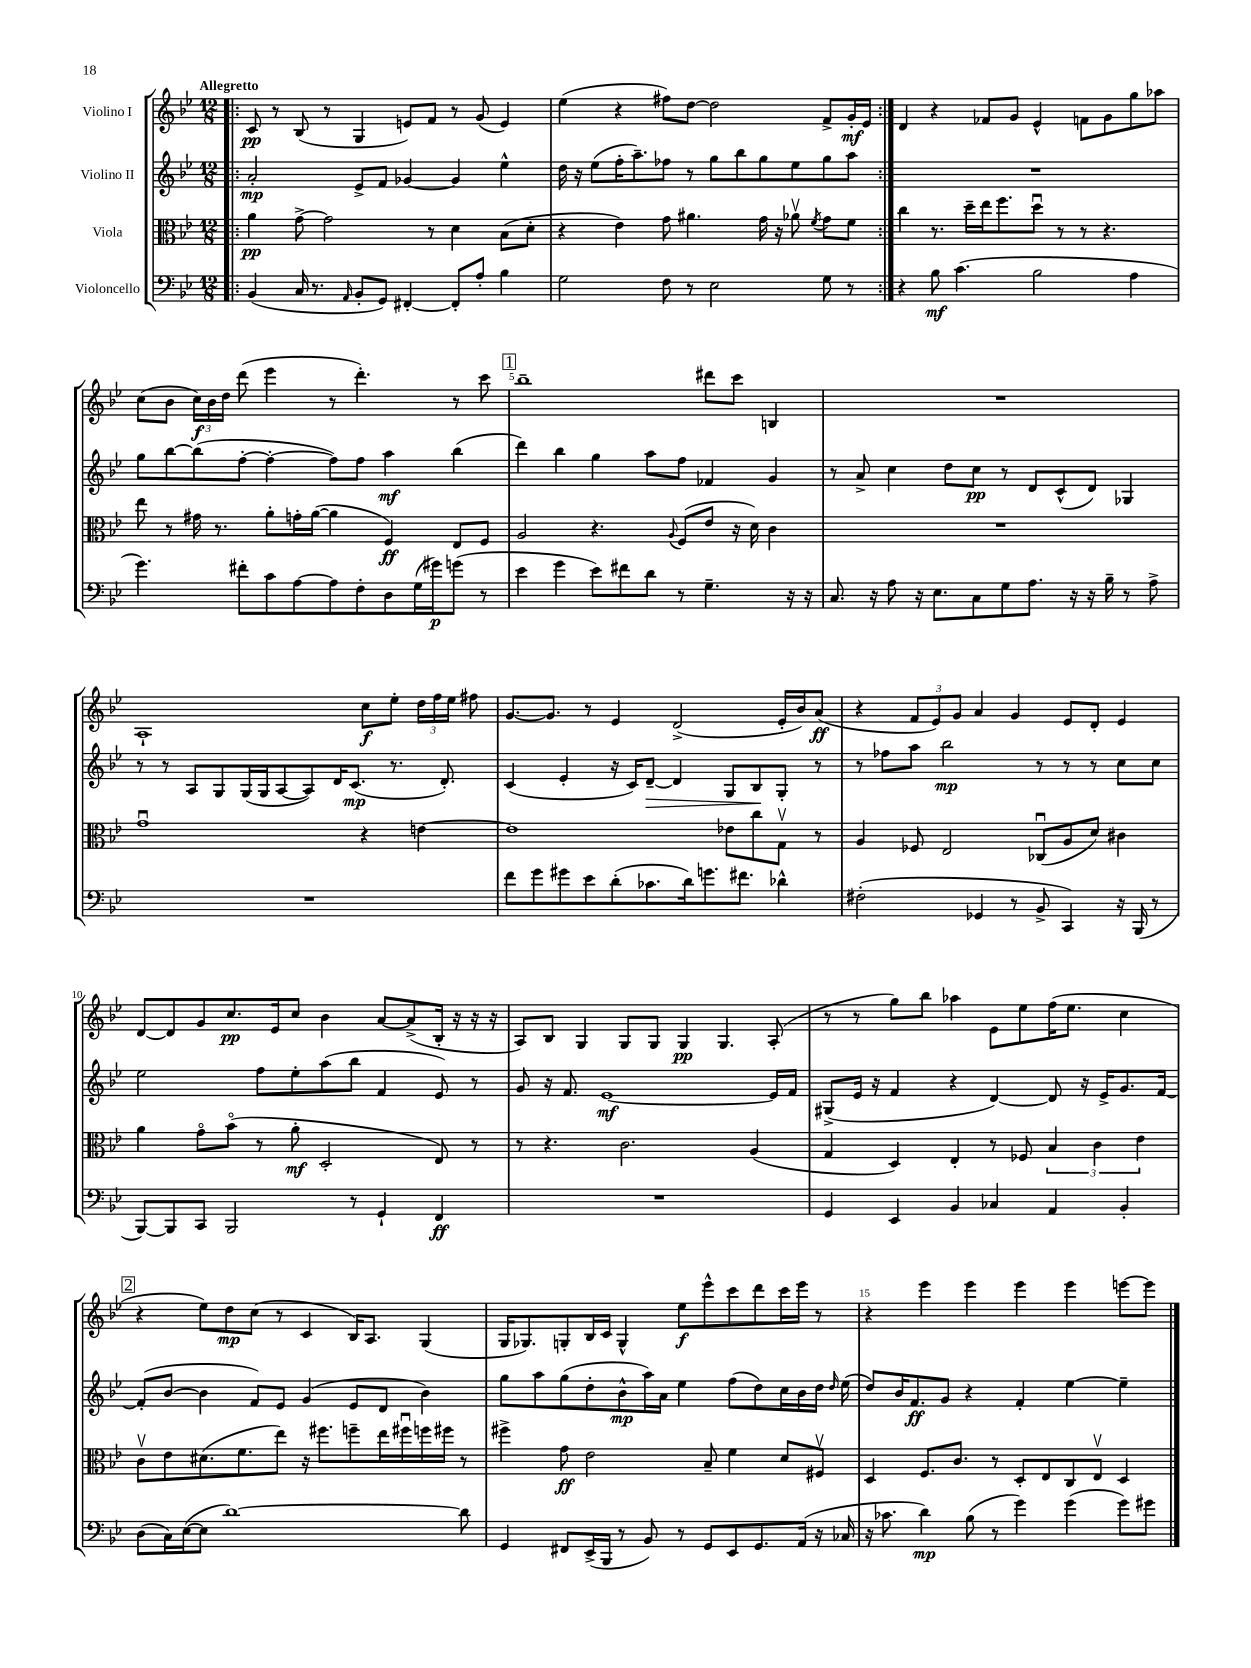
<<
\new StaffGroup <<
\new Staff = "s0" \with { instrumentName = "Violino I" } {
    \clef treble \key bes \major \numericTimeSignature \time 12/8 \tempo "Allegretto"
    \autoBeamOff \repeat volta 2 { \bar ".|:" c'8\pp r8 bes8( r8 g4 e'8[) f'8] r8 g'8( e'4) |
    ees''4( r4 fis''8[) d''8]~ d''2 f'8[-> g'16-.\mf ees'16] | }
    d'4 r4 fes'8[ g'8] ees'4-^ f'8[ g'8 g''8 aes''8] |
    c''8[( bes'8] \tuplet 3/2 { c''16[\f) bes'16 d''16] } d'''8( ees'''4 r8 d'''4.-.) r8 c'''8 |
    \mark \markup { \box "1" } bes''1-- dis'''8[ c'''8] b4 |
    R1. |
    a1-! c''8[\f ees''8]-. \tuplet 3/2 { d''16[ f''16 ees''16] } fis''8 |
    g'8.[~ g'8.] r8 ees'4 d'2->( ees'16[-. bes'16) a'8]\ff( |
    r4 \tuplet 3/2 { f'8[ ees'8) g'8] } a'4 g'4 ees'8[ d'8]-. ees'4 |
    d'8[~ d'8 g'8 c''8.\pp ees'16 c''8] bes'4 a'8[~ a'8->( bes16]-. r16 r16 r16 |
    a8[) bes8] g4 g8[ g8] g4\pp g4. a8-.( |
    r8 r8 g''8[) bes''8] aes''4 ees'8[ ees''8 f''16( ees''8.] c''4 |
    \mark \markup { \box "2" } r4 ees''8[) d''8\mp c''8]( r8 c'4 bes16[) a8.] g4( |
    g16[ ges8.) g8-. bes16 c'16] g4-^ ees''8[\f ees'''8-^ c'''8 d'''8 c'''16 ees'''16] r8 |
    r4 ees'''4 ees'''4 ees'''4 ees'''4 e'''8[~ e'''8] \bar "|." |
}
\new Staff = "s1" \with { instrumentName = "Violino II" } {
    \clef treble \key bes \major \numericTimeSignature \time 12/8
    \autoBeamOff \repeat volta 2 { \bar ".|:" a'2-.\mp ees'8[-> f'8] ges'4~ ges'4 ees''4-^ |
    d''16 r16 ees''8[( f''16-. a''8.--) fes''8] r8 g''8[ bes''8 g''8 ees''8 g''8 a''8] | }
    R1. |
    g''8[ bes''8~ bes''8( f''8]~-. f''4~-. f''8[) f''8] a''4\mf bes''4( |
    \mark \markup { \box "1" } d'''4) bes''4 g''4 a''8[ f''8] fes'4 g'4 |
    r8 a'8-> c''4 d''8[ c''8]\pp r8 d'8[ c'8-^( d'8]) ges4 |
    r8 r8 a8[ g8 g16( g16 a8~ a8) d'16 c'8.]\mp( r8. d'8.-.) |
    c'4( ees'4-. r16 c'16[) d'8]~--\> d'4 g8[ bes8\! g8]-. r8 |
    r8 fes''8[ a''8] bes''2\mp r8 r8 r8 c''8[ c''8] |
    ees''2 f''8[ ees''8-. a''8( bes''8] f'4 ees'8) r8 |
    g'8 r16 f'8. ees'1~\mf ees'16[ f'16] |
    gis8[->( ees'16] r16 f'4 r4 d'4~) d'8 r16 ees'16[-> g'8. f'16]~ |
    \mark \markup { \box "2" } f'8[-.( bes'8]~ bes'4 f'8[) ees'8] g'4( ees'8[ d'8] bes'4) |
    g''8[ a''8 g''8( d''8-. bes'8-^\mp a''16) a'16] ees''4 f''8[( d''8) c''16 bes'16 d''16] \grace { d''16 } ees''16( |
    d''8[) bes'16 f'8.\ff g'8] r4 f'4-. ees''4~ ees''4-- \bar "|." |
}
\new Staff = "s2" \with { instrumentName = "Viola" } {
    \clef alto \key bes \major \numericTimeSignature \time 12/8
    \autoBeamOff \repeat volta 2 { \bar ".|:" a'4\pp g'8~-> g'2 r8 d'4 bes8[( d'8]-. |
    r4 ees'4) g'8 ais'4. g'16 r16 aes'8\upbow \acciaccatura { f'8 } g'8[ f'8] | }
    c''4 r8. d''16[-- ees''16 f''8. d''8]\downbow r8 r8 r4. |
    ees''8 r8 gis'16 r8. a'8[-. g'16-. a'16]~( a'4 f4\ff) ees8[ f8] |
    \mark \markup { \box "1" } a2 r4. \appoggiatura { a8 } f8[( ees'8] r16 d'16) c'4 |
    R1. |
    g'1\downbow r4 e'4~ |
    e'1 ees'8[ c''8 g8]\upbow r8 |
    a4 fes8 ees2 ces8[\downbow( a8 d'8]) cis'4 |
    a'4 g'8[\flageolet bes'8]\flageolet( r8 a'8-.\mf d2-. ees8) r8 |
    r8 r4. c'2. a4( |
    g4 d4) ees4-. r8 fes8 \tuplet 3/2 { bes4 c'4 ees'4 } |
    \mark \markup { \box "2" } c'8[\upbow ees'8 dis'8.( f'8. ees''8]) r16 fis''8.[ f''8-- ees''16 fis''16\downbow f''16 fis''16] r8 |
    fis''4-> g'8\ff ees'2 bes8-- f'4 d'8[ fis8]\upbow |
    d4 f8.[ c'8.] r8 d8[-. ees8 c8 ees8]\upbow d4 \bar "|." |
}
\new Staff = "s3" \with { instrumentName = "Violoncello" } {
    \clef bass \key bes \major \numericTimeSignature \time 12/8
    \autoBeamOff \repeat volta 2 { \bar ".|:" bes,4( c16 r8. \grace { a,16 } bes,8[-. g,8]) fis,4~-. fis,8[-. a8]-. bes4 |
    g2 f8 r8 ees2 g8 r8 | }
    r4 bes8\mf c'4.( bes2 a4 |
    g'4.) fis'8[-. c'8 a8~ a8 f8-. d8 g16( gis'16\p) g'8]( r8 |
    \mark \markup { \box "1" } ees'4 g'4 ees'8[) fis'8 d'8] r8 g4.-- r16 r16 |
    c8. r16 a8 r16 ees8.[ c8 g8 a8.] r16 r16 bes16-- r8 a8-> |
    R1. |
    f'8[ g'8 gis'8 ees'8 d'8-.( ces'8. d'16) g'8. fis'8.] des'4-^ |
    fis2-.( ges,4 r8 bes,8-> c,4) r16 bes,,16( r8 |
    bes,,8[~) bes,,8 c,8] bes,,2 r8 g,4-! f,4\ff |
    R1. |
    g,4 ees,4 bes,4 ces4 a,4 bes,4-. |
    \mark \markup { \box "2" } d8[( c16) ees16~( ees8] d'1~) d'8 |
    g,4 fis,8[ ees,16->( bes,,16] r8 bes,8) r8 g,8[ ees,8 g,8. a,16]( r16 ces16 |
    r16 ces'8. d'4\mp) bes8( r8 g'4) g'4( g'8[) gis'8] \bar "|." |
}
>>
>>
\layout { \context { \Score \override BarNumber.break-visibility = ##(#f #t #t) barNumberVisibility = #(every-nth-bar-number-visible 5) } }
